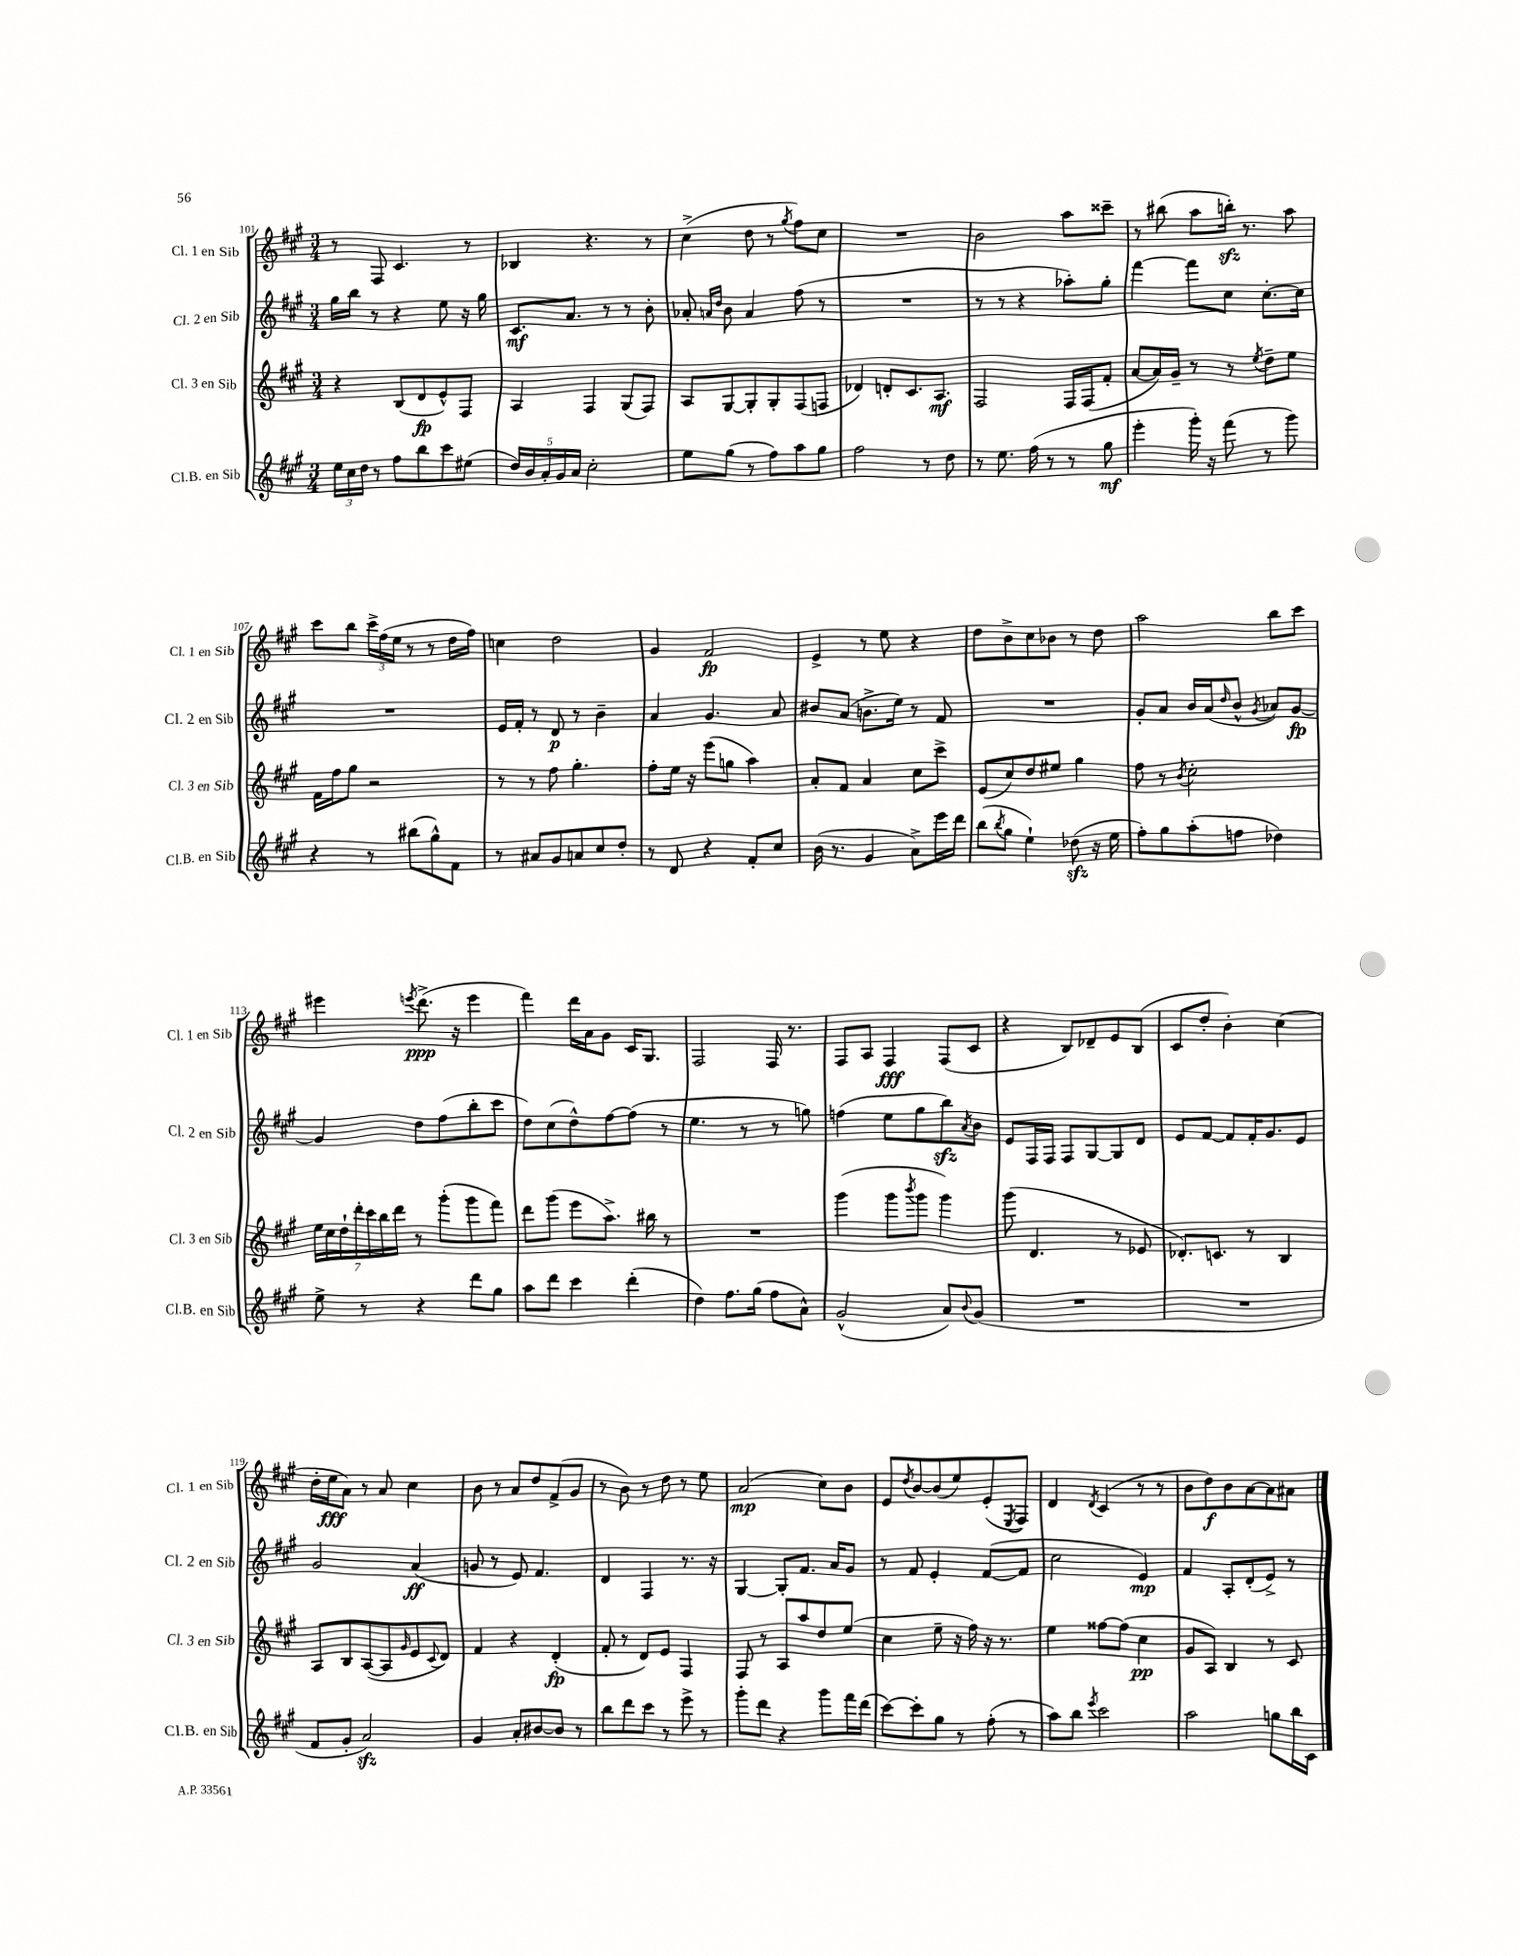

**kern	**dynam	**kern	**dynam	**kern	**dynam	**kern	**dynam
*part4	*part4	*part3	*part3	*part2	*part2	*part1	*part1
*staff4	*staff4	*staff3	*staff3	*staff2	*staff2	*staff1	*staff1
*I"Cl.B. en Sib	*	*I"Cl. 3 en Sib	*	*I"Cl. 2 en Sib	*	*I"Cl. 1 en Sib	*
*I'Cl.B. en Sib	*	*I'Cl. 3 en Sib	*	*I'Cl. 2 en Sib	*	*I'Cl. 1 en Sib	*
*clefG2	*	*clefG2	*	*clefG2	*	*clefG2	*
*k[f#c#g#]	*	*k[f#c#g#]	*	*k[f#c#g#]	*	*k[f#c#g#]	*
*M3/4	*	*M3/4	*	*M3/4	*	*M3/4	*
=101	=101	=101	=101	=101	=101	=101	=101
24ee\LL	.	4r	.	16gg#\LL	.	8r	.
24cc#\	.	.	.	.	.	.	.
.	.	.	.	16bb\JJ	.	.	.
24dd\JJ	.	.	.	.	.	.	.
8r	.	.	.	8r	.	8F#/	.
8ff#\L	.	(8B/L	.	4r	.	4.c#/	.
8bb\	.	8d/	fp	.	.	.	.
8ccc#\	.	8e^^/)	.	8ee\	.	.	.
(8ee#X\J	.	8F#/J	.	16r	.	8r	.
.	.	.	.	16gg#\	.	.	.
=102	=102	=102	=102	=102	=102	=102	=102
20dd/LL)	.	4A/	.	8.c#/L	mf	4B-X/	.
20b/	.	.	.	.	.	.	.
20a'/	.	.	.	.	.	.	.
20g#/	.	.	.	.	.	.	.
.	.	.	.	8.a/J	.	.	.
20a/JJ	.	.	.	.	.	.	.
2cc#'\	.	4F#/	.	.	.	4.r	.
.	.	.	.	8r	.	.	.
.	.	(8G#/L	.	8r	.	.	.
.	.	8F#/J)	.	8b'\	.	8r	.
=103	=103	=103	=103	=103	=103	=103	=103
8ee\L	.	8A/L	.	8a-X'/	.	(4cc#^\	.
.	.	.	.	16qqan/LL	.	.	.
.	.	.	.	16qqdd/JJ	.	.	.
(8gg#\J	.	[8G#/	.	8b\	.	.	.
8r	.	8G#'/]	.	4a/	.	8dd\	.
8ff#\L)	.	8G#'/	.	.	.	8r	.
.	.	.	.	.	.	8qgg#/	.
8aa\	.	(8F#/	.	(8ff#\	.	8ff#\L)	.
8gg#\J	.	8Fn/J	.	8r	.	8cc#\J	.
=104	=104	=104	=104	=104	=104	=104	=104
2ff#\	.	4d-X/)	.	2.r	.	2.r	.
.	.	8dn'/L	.	.	.	.	.
.	.	8.c#/	.	.	.	.	.
8r	.	.	.	.	.	.	.
.	.	8.A/J	mf	.	.	.	.
8dd\	.	.	.	.	.	.	.
=105	=105	=105	=105	=105	=105	=105	=105
8r	.	2F#/	.	8r	.	2b\	.
8.ee\	.	.	.	8r	.	.	.
.	.	.	.	4r	.	.	.
(16ff#\	.	.	.	.	.	.	.
8r	.	.	.	.	.	.	.
8r	.	16F#/LL	.	8aa-X'\L)	.	8aa\L	.
.	.	(16F#/J	.	.	.	.	.
8gg#\	mf	8f#'/J	.	8gg#'\J	.	8ccc##X~\J	.
=106	=106	=106	=106	=106	=106	=106	=106
4eee'\	.	[8a/L	.	[4fff#\	.	8r	.
.	.	16a/L])	.	.	.	(8bb#X\	.
.	.	16g#~/JJ	.	.	.	.	.
16ggg#'\)	.	8r	.	8fff#\L]	.	8aa\L	.
16r	.	.	.	.	.	.	.
(8fff#\	.	8r	.	8cc#\J	.	16bbnzz'\Jk)	.
.	.	.	.	.	.	8.r	.
.	.	8qee/	.	.	.	.	.
8r	.	8dd~\L	.	[8.cc#'\L	.	.	.
8ggg#\)	.	8ee\J	.	.	.	8aa\	.
.	.	.	.	16cc#\Jk]	.	.	.
!!LO:LB:g=z
=107	=107	=107	=107	=107	=107	=107	=107
4r	.	16f#\LL	.	2.r	.	8ccc#\L	.
.	.	16ff#\J	.	.	.	.	.
.	.	8gg#\J	.	.	.	8bb\J	.
8r	.	2r	.	.	.	24ccc#^\LL	.
.	.	.	.	.	.	(24ff#\	.
.	.	.	.	.	.	24ee\JJ	.
(8bb#X\L	.	.	.	.	.	8r	.
8gg#^^\)	.	.	.	.	.	8r	.
8f#\J	.	.	.	.	.	16dd\LL	.
.	.	.	.	.	.	16ff#\JJ)	.
=108	=108	=108	=108	=108	=108	=108	=108
8r	.	8r	.	16e/LL	.	4ccn\	.
.	.	.	.	16f#'/JJ	.	.	.
8a#X/L	.	8r	.	8r	.	.	.
8g#/	.	8ff#\	.	8d/	p	2dd\	.
8an/	.	4.gg#'\	.	8r	.	.	.
8cc#/	.	.	.	4b~\	.	.	.
8dd'/J	.	.	.	.	.	.	.
=109	=109	=109	=109	=109	=109	=109	=109
8r	.	8ff#'\L	.	4a/	.	4g#/	.
8d/	.	16ee\Jk	.	.	.	.	.
.	.	16r	.	.	.	.	.
4r	.	(8eee\L	.	4.g#/	.	2f#/	fp
.	.	8ggn\J	.	.	.	.	.
8f#'/L	.	4aa\)	.	.	.	.	.
8cc#/J	.	.	.	8a/	.	.	.
=110	=110	=110	=110	=110	=110	=110	=110
(16b\	.	8a'/L	.	8b#X/L	.	4e^/	.
8.r	.	.	.	.	.	.	.
.	.	8f#/J	.	(8a/J	.	.	.
4g#/	.	4a/	.	8.bn^\L	.	8r	.
.	.	.	.	.	.	8ee\	.
.	.	.	.	16ee\Jk)	.	.	.
8a^\L)	.	8cc#\L	.	8r	.	4r	.
16eee\L	.	8ccc#^\J	.	8f#/	.	.	.
16ddd\JJ	.	.	.	.	.	.	.
=111	=111	=111	=111	=111	=111	=111	=111
(8bb\L	.	(8e/L	.	2.r	.	8dd\L	.
8qbb/	.	.	.	.	.	.	.
8gg#\J	.	8cc#/)	.	.	.	8b^\	.
4ee`\)	.	8dd/	.	.	.	8cc#\	.
.	.	8ee#X/J	.	.	.	8b-X\J	.
(8dd-Xzz\	.	4gg#\	.	.	.	8r	.
16r	.	.	.	.	.	8dd\	.
16ee\	.	.	.	.	.	.	.
=112	=112	=112	=112	=112	=112	=112	=112
8ff#'\L)	.	8ff#\	.	8g#'/L	.	2aa\	.
8gg#\	.	8r	.	8a/J	.	.	.
.	.	8qb/	.	.	.	.	.
(8aa'\	.	2cc#'\	.	16b/LL	.	.	.
.	.	.	.	(16a/J	.	.	.
.	.	.	.	16qqdd/	.	.	.
8ffn\J	.	.	.	8b^^/J	.	.	.
.	.	.	.	8qg#/	.	.	.
4dd-X\)	.	.	.	8a-X/L)	.	8bb\L	.
.	.	.	.	[8g#/J	fp	8ccc#\J	.
!!LO:LB:g=z
=113	=113	=113	=113	=113	=113	=113	=113
8ee^\	.	28ee\LL	.	4g#/]	.	4eee#X\	.
.	.	28cc#\	.	.	.	.	.
.	.	28dd`\	.	.	.	.	.
.	.	28ddd'\	.	.	.	.	.
8r	.	.	.	.	.	.	.
.	.	28ccc#\	.	.	.	.	.
.	.	28bb\	.	.	.	.	.
.	.	28ddd\JJ	.	.	.	.	.
.	.	.	.	.	.	8qeeen/	.
4r	.	8r	.	8dd\L	.	(8.ddd^\	ppp
.	.	(8ggg#'\L	.	(8ff#\	.	.	.
.	.	.	.	.	.	16r	.
8ddd\L	.	8ggg#\	.	8bb'\	.	4eee\	.
8gg#\J	.	8fff#\J)	.	8ccc#\J	.	.	.
=114	=114	=114	=114	=114	=114	=114	=114
8aa\L	.	8ddd\L	.	8dd\L)	.	4fff#\)	.
8ddd\J	.	(8ggg#\J	.	(8cc#\	.	.	.
4ccc#\	.	8eee\L	.	8dd^^\)	.	16ddd\LL	.
.	.	.	.	.	.	16a\J	.
.	.	8.aa^\J)	.	[8ff#\	.	8g#\J	.
(4ddd'\	.	.	.	(8ff#\J]	.	16c#/KL	.
.	.	16bb#X\	.	.	.	8.G#/J	.
.	.	8r	.	8r	.	.	.
=115	=115	=115	=115	=115	=115	=115	=115
4dd\)	.	2.r	.	4.ee\	.	2F#/	.
8.ff#\L	.	.	.	.	.	.	.
.	.	.	.	8r	.	.	.
(16gg#\Jk	.	.	.	.	.	.	.
8ff#\L	.	.	.	8r	.	16F#/	.
.	.	.	.	.	.	8.r	.
8a^^\J)	.	.	.	8ggn\)	.	.	.
=116	=116	=116	=116	=116	=116	=116	=116
(2g#^^/	.	(4ggg#\	.	(4ffn\	.	8F#/L	.
.	.	.	.	.	.	8A/J	.
.	.	8ggg#\L	.	8ee\L	.	4F#/	fff
.	.	8qbbb/	.	.	.	.	.
.	.	8ggg#\J	.	8gg#\	.	.	.
8a/L)	.	4ggg#\)	.	8bbzz\)	.	(8F#/L	.
8qqb/	.	.	.	8qa/	.	.	.
(8g#/J	.	.	.	8b\J	.	8c#/J	.
=117	=117	=117	=117	=117	=117	=117	=117
2.r	.	(8ggg#\	.	8e/L	.	4r	.
.	.	4.d/	.	16F#/L	.	.	.
.	.	.	.	16F#/JJ	.	.	.
.	.	.	.	8F#/L	.	8B/L)	.
.	.	.	.	[8G#/	.	8d-X~/	.
.	.	8r	.	8G#/]	.	8e/	.
.	.	8e-X/	.	8d/J	.	(8B/J	.
=118	=118	=118	=118	=118	=118	=118	=118
2.r	.	8.d-X'/L)	.	8e/L	.	8c#/L	.
.	.	.	.	[8f#/J	.	8dd'/J	.
.	.	8.cn/J	.	.	.	.	.
.	.	.	.	8f#/L]	.	4b'\)	.
.	.	8r	.	16f#'/K	.	.	.
.	.	.	.	8.g#/	.	.	.
.	.	4B/	.	.	.	(4cc#\	.
.	.	.	.	8e/J	.	.	.
!!LO:LB:g=z
=119	=119	=119	=119	=119	=119	=119	=119
8f#/L	.	8A/L	.	2g#/	.	16dd'\LL	.
.	.	.	.	.	.	16ee\J	fff
8g#'/J	.	8B/	.	.	.	8a\J)	.
2azz/)	.	([8A/	.	.	.	8r	.
.	.	8A/]	.	.	.	8a/	.
.	.	16qqg#/	.	.	.	.	.
.	.	8e/	.	(4a/	ff	4cc#\	.
.	.	8qqc#/	.	.	.	.	.
.	.	8d/J)	.	.	.	.	.
=120	=120	=120	=120	=120	=120	=120	=120
4g#/	.	4f#/	.	8gn/	.	8b\	.
.	.	.	.	8r	.	8r	.
8a'/L	.	4r	.	8e/)	.	8a/L	.
[8b#X/	.	.	.	4.f#/	.	8dd/	.
8b#/J]	.	(4d'/	fp	.	.	(8f#^/	.
8r	.	.	.	.	.	8g#/J	.
=121	=121	=121	=121	=121	=121	=121	=121
8bb\L	.	8f#'/	.	4d/	.	8r	.
8ddd\	.	8r	.	.	.	8b\)	.
8ccc#\J	.	8d/L)	.	4F#/	.	8r	.
8r	.	8e/J	.	.	.	8dd\	.
8eee^\	.	4F#/	.	8.r	.	8r	.
8r	.	.	.	.	.	8ee\	.
.	.	.	.	16r	.	.	.
=122	=122	=122	=122	=122	=122	=122	=122
8ggg#'\L	.	8F#/	.	[4G#/	.	(2a/	mp
8ddd\J	.	8r	.	.	.	.	.
4r	.	8A/L	.	8G#'/L]	.	.	.
.	.	8aa/	.	8.f#/J	.	.	.
8ggg#\L	.	8dd/	.	.	.	8cc#\L)	.
.	.	.	.	16a/KL	.	.	.
16fff#\L	.	(8ee/J	.	8g#/J	.	8b\J	.
(16ddd\JJ	.	.	.	.	.	.	.
=123	=123	=123	=123	=123	=123	=123	=123
[8ccc#\L)	.	4cc#\	.	8r	.	8e/L	.
.	.	.	.	.	.	8qdd/	.
8ccc#'\]	.	.	.	8f#/	.	[8b/	.
8gg#\J	.	8ee~\	.	4e'/	.	(8b/]	.
8r	.	16r	.	.	.	8ee/)	.
.	.	16ff#\)	.	.	.	.	.
(8ff#'\	.	16r	.	([8f#/L	.	(8e'/	.
.	.	8.r	.	.	.	.	.
.	.	.	.	.	.	8qE/	.
8r	.	.	.	8f#/J]	.	8F#/J)	.
=124	=124	=124	=124	=124	=124	=124	=124
8aa\L)	.	4ee\	.	2cc#\	.	4d/	.
8bb\J	.	.	.	.	.	.	.
8qeee/	.	.	.	.	.	8qd/	.
2ccc#\	.	[8ff##X\L	.	.	.	(4c#/	.
.	.	(8ff##\J]	.	.	.	.	.
.	.	4cc#\	pp	4e/)	mp	8r	.
.	.	.	.	.	.	8r	.
=125	=125	=125	=125	=125	=125	=125	=125
2aa\	.	8g#/L	.	4f#/	.	8b\L	.
.	.	8A/J)	.	.	.	8dd\)	f
.	.	4B/	.	8A'/L	.	8b\	.
.	.	.	.	(8d'/	.	[8a\	.
8ggn\L	.	8r	.	8e^/J)	.	8a\]	.
16bb\L	.	8c#/	.	8r	.	8a#X\J	.
16c#\JJ	.	.	.	.	.	.	.
==	==	==	==	==	==	==	==
*-	*-	*-	*-	*-	*-	*-	*-
